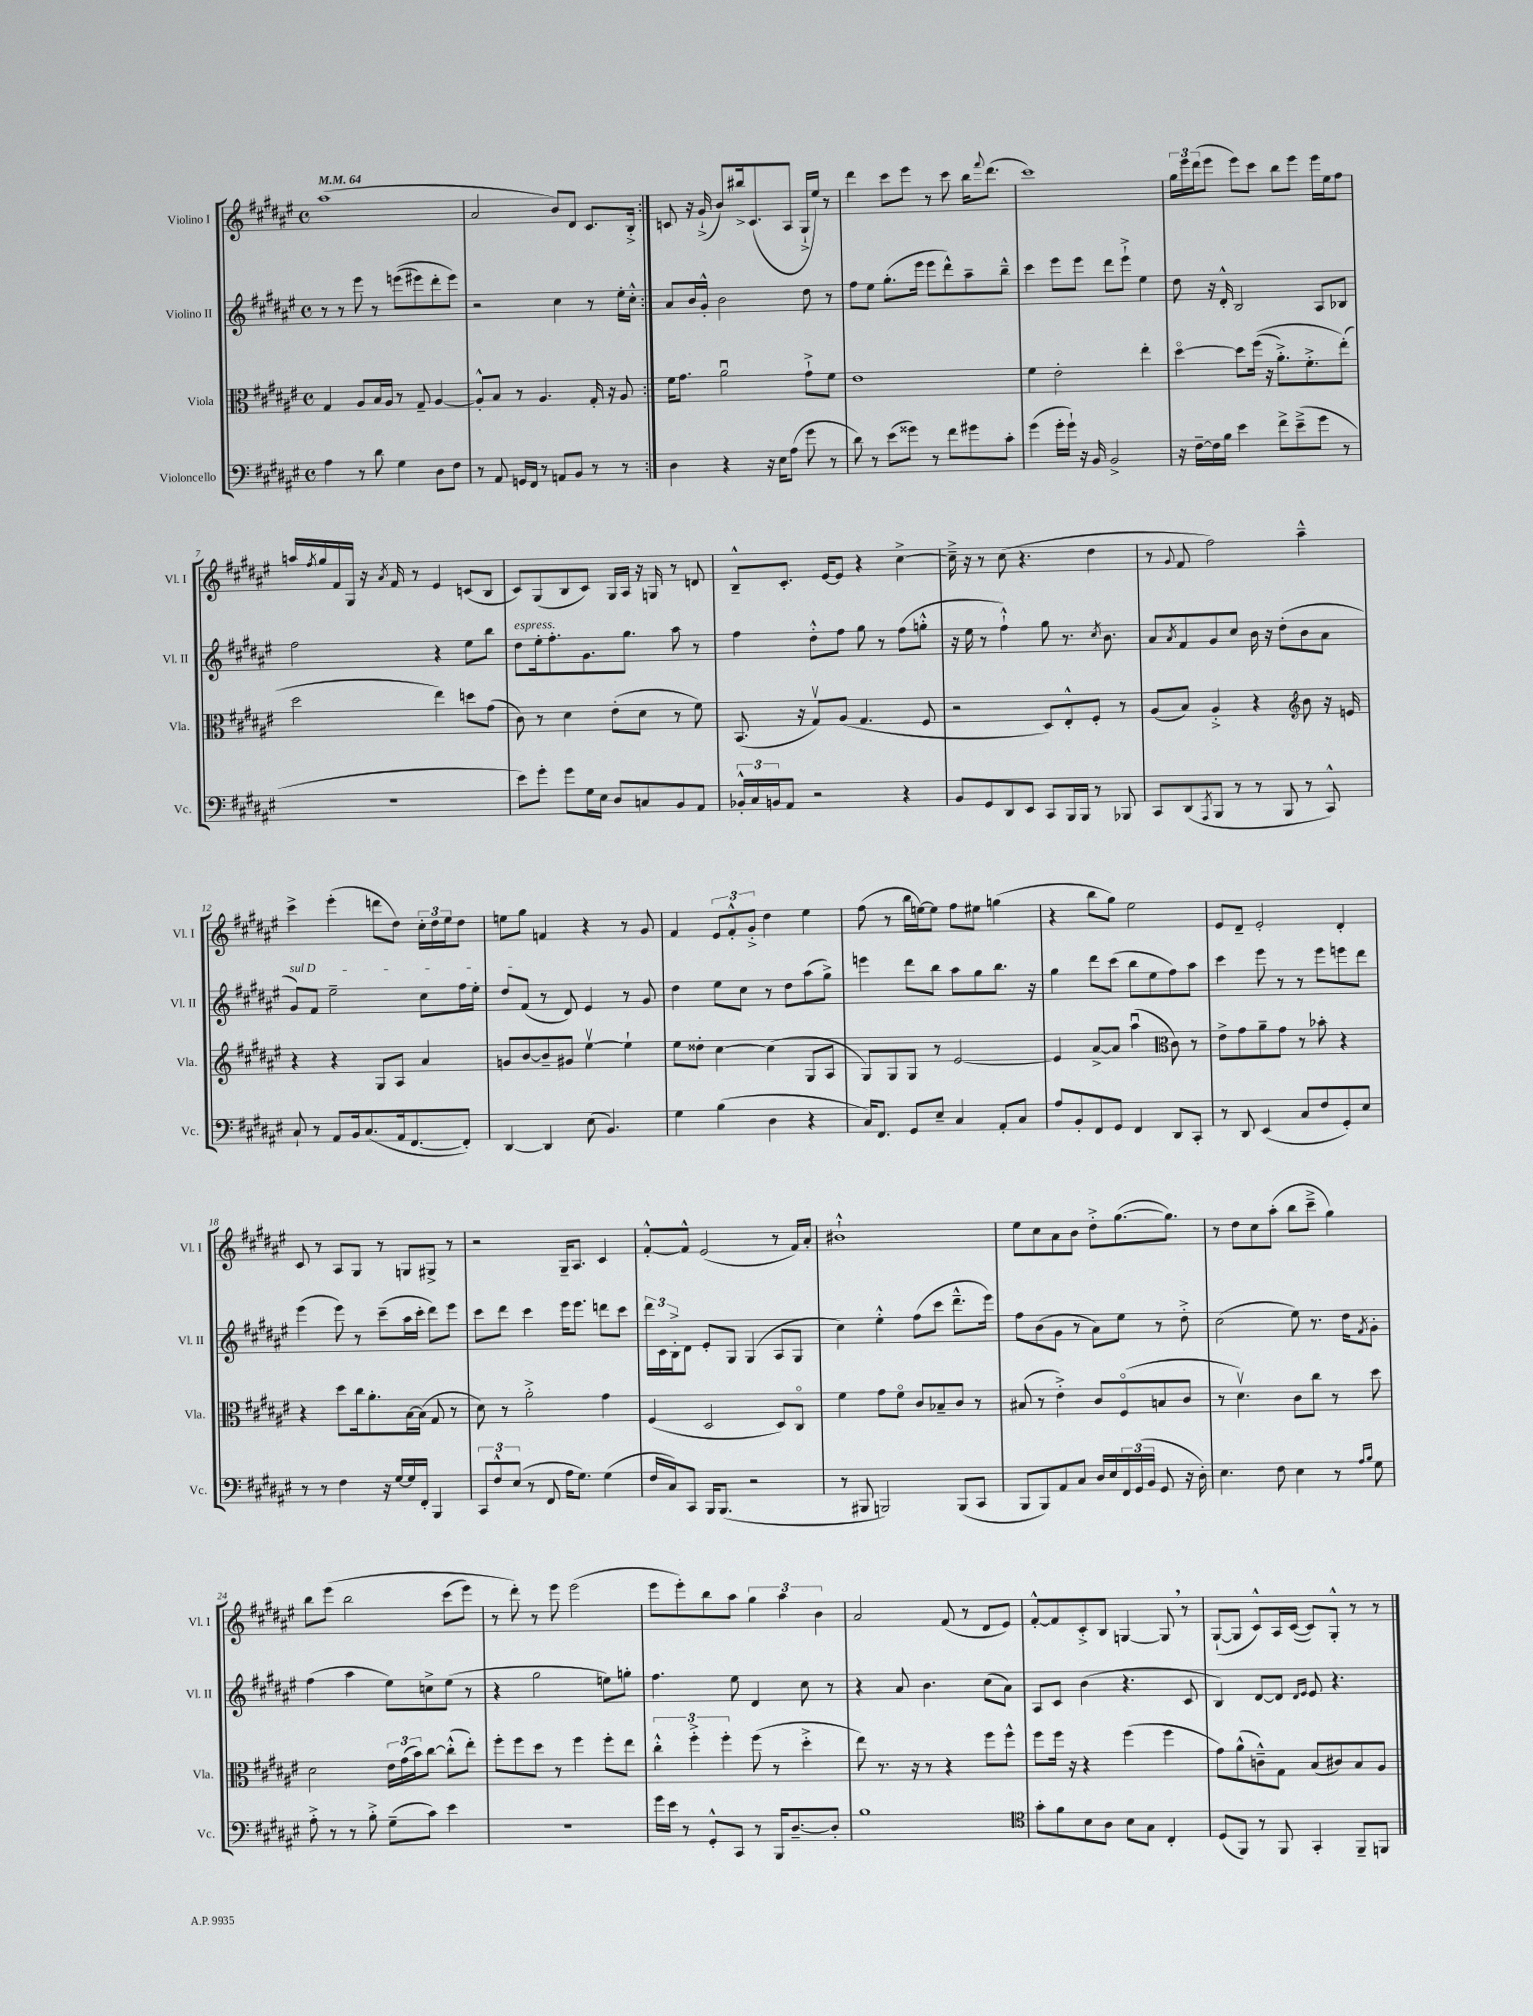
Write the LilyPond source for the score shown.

<<
\new StaffGroup <<
\new Staff = "s0" \with { instrumentName = "Violino I" shortInstrumentName = "Vl. I" } {
    \clef treble \key fis \major \defaultTimeSignature \time 4/4 \tempo 4 = 64
    \repeat volta 2 { ais''1( |
    ais'2 b'8) dis'8 cis'8. b16-.-> | }
    c'8 r16 gis'16-!->( b'8) bis''16-> c'8.( ais8 gis16-!-> eis''16) r8 |
    dis'''4 cis'''8 eis'''8 r8 cis'''8 b''16 \appoggiatura { fis'''8 } dis'''8.( |
    cis'''1) |
    \tuplet 3/2 { gis''16 eis'''16 dis'''16( } eis'''8 eis'''8) cis'''8 b''8 eis'''8 eis'''16 eis''16 fis''8 |
    a''16 \acciaccatura { fis''8 } gis''16 fis'16 gis16 r16 \acciaccatura { ais'8 } fis'16 r8 eis'4 c'8( b8 |
    cis'8) gis8( b8 cis'8) gis16 ais16 r16 g16 r8 d'8 |
    b8---^ cis'8.-. eis'16~ eis'8 r4 cis''4~-> |
    cis''16---> r16 r8 cis''8( r4. dis''4 |
    r8 \appoggiatura { gis'8 } fis'8 fis''2) ais''4---^ |
    cis'''4-> eis'''4-.( d'''8 dis''8) \tuplet 3/2 { cis''16-. dis''16 eis''16 } dis''8 |
    e''8 gis''8 f'4 r4 r8 gis'8 |
    fis'4 \tuplet 3/2 { eis'8 fis'8-.-^ gis'8-.-> } dis''4 eis''4 |
    fis''8( r8 b''16 e''16~) e''8 fis''8 eis''8 g''4( |
    r4 b''8 gis''8) eis''2 |
    eis'8 dis'8-- eis'2-. dis'4-. |
    cis'8 r8 ais8 gis8 r8 g8 gis8-> r8 |
    r2 gis16-- ais8. cis'4 |
    fis'8~-.-^ fis'8-^ eis'2( r8 fis'16) ais'16-. |
    bis'1-!-^ |
    eis''8 cis''8 ais'8 b'8 dis''8-.-> gis''8.~( gis''8.) |
    r8 dis''8 cis''8 ais''8-.( b''8 cis'''8---> gis''4) |
    b''8 eis'''8\( b''2 cis'''8( eis'''8) |
    r8 dis'''8-.\) r8 eis'''8 eis'''2( |
    eis'''8 eis'''8-.) b''8 ais''8 \tuplet 3/2 { gis''4 ais''4 b'4 } |
    ais'2 fis'8( r8 dis'8 eis'8) |
    fis'8~-.-^ fis'8 cis'8-.-> b8 g4~ g8 \breathe r8 |
    gis8~-!( gis8 cis'8-^) ais16 cis'16~( cis'8) gis8-.-^ r8 r8 \bar "|." |
}
\new Staff = "s1" \with { instrumentName = "Violino II" shortInstrumentName = "Vl. II" } {
    \clef treble \key fis \major \defaultTimeSignature \time 4/4
    \repeat volta 2 { r8 r8 eis'''8 r8 e'''8(\( eis'''8) dis'''8-. eis'''8\) |
    r2 cis''4 r8 eis''16-. cis''16-.-^ | }
    ais'8 b'16 gis'16-.-^ b'2 dis''8 r8 |
    fis''8 eis''8 gis''8.-.( eis'''16 eis'''8 dis'''8-^) ais''8-- b''8---^ |
    cis'''4 eis'''8 eis'''8 dis'''8 eis'''8-!-> eis''4 |
    dis''8 r16 dis'16-.-^ b2 ais8 bes8 |
    fis''2 r4 eis''8 b''8 |
    dis''8^\markup { \italic "espress." } eis''16-. fis''8.-. gis'8. gis''8. ais''8 r8 |
    fis''4 dis''8-.-^ fis''8 gis''8 r8 fis''8( g''8-.-^ |
    r16 eis''16 r8 fis''4-!-^) gis''8 r8. \acciaccatura { cis''8 } b'8. |
    ais'8 \acciaccatura { ais'8 } fis'8 gis'8 cis''8 b'16 r16 dis''8-.( b'8 ais'8 |
    \once \override TextSpanner.bound-details.left.text = \markup { \italic "sul D" } gis'8\startTextSpan) fis'8 eis''2-- cis''8 fis''16 eis''16-. |
    dis''8 fis'8\stopTextSpan( r8 dis'8) eis'4 r8 gis'8 |
    dis''4 eis''8 cis''8 r8 dis''8 ais''8( gis''8->) |
    e'''4 dis'''8 b''8 ais''8 gis''8 b''8. r16 |
    gis''4 dis'''8 cis'''8( b''8 eis''8 fis''8) ais''8 |
    cis'''4 eis'''8 r8 r8 eis'''8 e'''8 dis'''8 |
    eis'''4( eis'''8) r8 cis'''8--( ais''16 cis'''16-. dis'''8) eis'''8 |
    cis'''8 dis'''8 cis'''4 eis'''16 eis'''8. d'''8 cis'''8 |
    \tuplet 3/2 { dis'''16 cis'16 b16-.-> } dis'8 eis'8-. gis8 gis4( ais8 gis8 |
    cis''4) eis''4-.-^ fis''8( cis'''8 dis'''8.---^ eis'''16) |
    fis''8 b'8( gis'8 r8 ais'8) eis''8 r8 dis''8-.-> |
    cis''2( eis''8) r8. dis''16 \acciaccatura { fis'8 } gis'8-. |
    fis''4( ais''4 eis''8) c''8-> eis''8( r8 |
    r4 gis''2 e''8) g''8-. |
    fis''4. eis''8 dis'4 cis''8 r8 |
    r4 ais'8 b'4. cis''8( ais'8) |
    ais8 cis'8 b'4( r4. cis'8 |
    b4) dis'8~ dis'8 \grace { dis'16 eis'16 } eis'8 r4. \bar "|." |
}
\new Staff = "s2" \with { instrumentName = "Viola" shortInstrumentName = "Vla." } {
    \clef alto \key fis \major \defaultTimeSignature \time 4/4
    \repeat volta 2 { gis4 ais8 b16 ais16 r8 gis8-- ais4~ |
    ais8-.-^ b8 r8 ais4. gis16-. r16 ais8 | }
    fis'16 gis'8. ais'2\downbow gis'8-!-> fis'8 |
    eis'1 |
    fis'4 eis'2-. eis''4-. |
    dis''4~\flageolet dis''8 fis''16(\( r16 ais'8.-.->) fis'8.-.-> eis''8-.(\) |
    dis''2 eis''4) d''8 gis'8( |
    cis'8) r8 dis'4 eis'8-.( dis'8 r8 fis'8) |
    b,8.( r16 gis8\upbow) ais8( gis4. fis8 |
    r2 dis8) eis8-.-^ fis8-. r8 |
    ais8( b8) ais4-.-> r4 \clef treble b'8 r16 e'16 |
    r4 r4 gis8 ais8 ais'4 |
    g'8 b'8~ b'8-- gis'8 eis''4~\upbow eis''4-! |
    eis''8 disis''8-. cis''4~ cis''4( gis8 ais8 |
    gis8) gis8 gis8 r8 eis'2~ |
    eis'4 ais'8~-> ais'8 ais''4\downbow( \clef alto cis'8) r8 |
    eis'8-> gis'8 ais'8-- gis'8 r8 bes'8-. r4 |
    r4 dis''8 cis''16 ais'8.-. b16~ b16( gis8 r8 |
    dis'8) r8 ais'2-.-> gis'4 |
    fis4( dis2 dis8) cis8\flageolet |
    fis'4 gis'8 fis'8\flageolet cis'8 bes8-- cis'8 r8 |
    bis8( r8 eis'4-.->) cis'8 fis8\flageolet( b8 cis'8 |
    r8 dis'4.\upbow) cis'8 cis''8 r8 dis''8 |
    dis'2 \tuplet 3/2 { eis'16 gis'16( b'16) } cis''8~ cis''8-.-^( eis''8-.) |
    fis''8-. fis''8 dis''8 r8 fis''4 fis''8-. eis''8 |
    \tuplet 3/2 { cis''4-.-^ fis''4-.-> fis''4-. } fis''8( r8 dis''4-.-> |
    eis''8) r8. r16 r8 r4 fis''8 fis''8-^ |
    fis''8 fis''16 r16 r4 fis''4( fis''4 |
    gis'8) ais'8-^( c'8---^) gis8 b8( cis'8) b8 ais8 \bar "|." |
}
\new Staff = "s3" \with { instrumentName = "Violoncello" shortInstrumentName = "Vc." } {
    \clef bass \key fis \major \defaultTimeSignature \time 4/4
    \repeat volta 2 { ais4 r8 dis'8 gis4 dis8 fis8 |
    r8 ais,8 g,16 fis,16 r8 a,8 b,8 r8 r8 | }
    dis4 r4 r16 eis16 ais8( gis'8 r8 |
    dis'8) r8 eis'8( gisis'8) r8 fis'8 gis'8 cis'8-. |
    gis'4( gis'16-. gis'16-!) r16 b,16 b,2-> |
    r16 fis16~-- fis16 b16 eis'4 fis'8-> eis'8--->( gis'8 r8 |
    R1 |
    eis'8) gis'8-. gis'8 gis16 eis16 dis8 c8 b,8 ais,8 |
    \tuplet 3/2 { bes,16-.-^ cis16 b,16 } ais,8 r2 r4 |
    b,8 gis,8 dis,8 eis,8 cis,8 b,,16 b,,16 r8 bes,,8 |
    cis,8 dis,8( \acciaccatura { ais,,8 } b,,8 r8 r8 b,,8 r8 cis,8-^) |
    cis8-! r8 ais,8 b,16 cis8.( ais,16 fis,8.~ fis,8-.) |
    dis,4~ dis,4 eis8( b,4.) |
    gis4 b4( dis4 r4 |
    cis16) fis,8. gis,8 eis8-- cis4 ais,8-. cis8 |
    ais8 b,8-. fis,8 gis,8 fis,4 dis,8 cis,8-. |
    r8 dis,8 eis,4( cis8 fis8 gis,8-.) eis8 |
    r8 r8 fis4 r16 gis16~ gis16 fis,16-. b,,4 |
    \tuplet 3/2 { cis,8 fis8-^ eis8( } r8 fis,8 ais16 gis8.) gis4( |
    fis16 cis16) cis,8 b,,16 b,,8.( r2 |
    r8 bis,,8 b,,2) b,,8( cis,8 |
    b,,8 b,,8) ais,8 cis8 dis16 eis16 \tuplet 3/2 { fis,16 gis,16( b,16 } gis,8 r16 dis16-.) |
    eis4. fis8 eis4 r8 \grace { ais16 b16 } gis8 |
    ais8-.-> r8 r8 b8-.-> gis8--( cis'8) eis'4 |
    R1 |
    gis'16 eis'16 r8 gis,8-.-^ cis,8 r8 b,,16 dis8.~-- dis8-. |
    b1 |
    \clef tenor gis'8-. fis'8 b8 ais8 b8 gis8 cis4-. |
    dis8( fis,8) r8 fis,8 gis,4-. fis,8-- f,8 \bar "|." |
}
>>
>>
